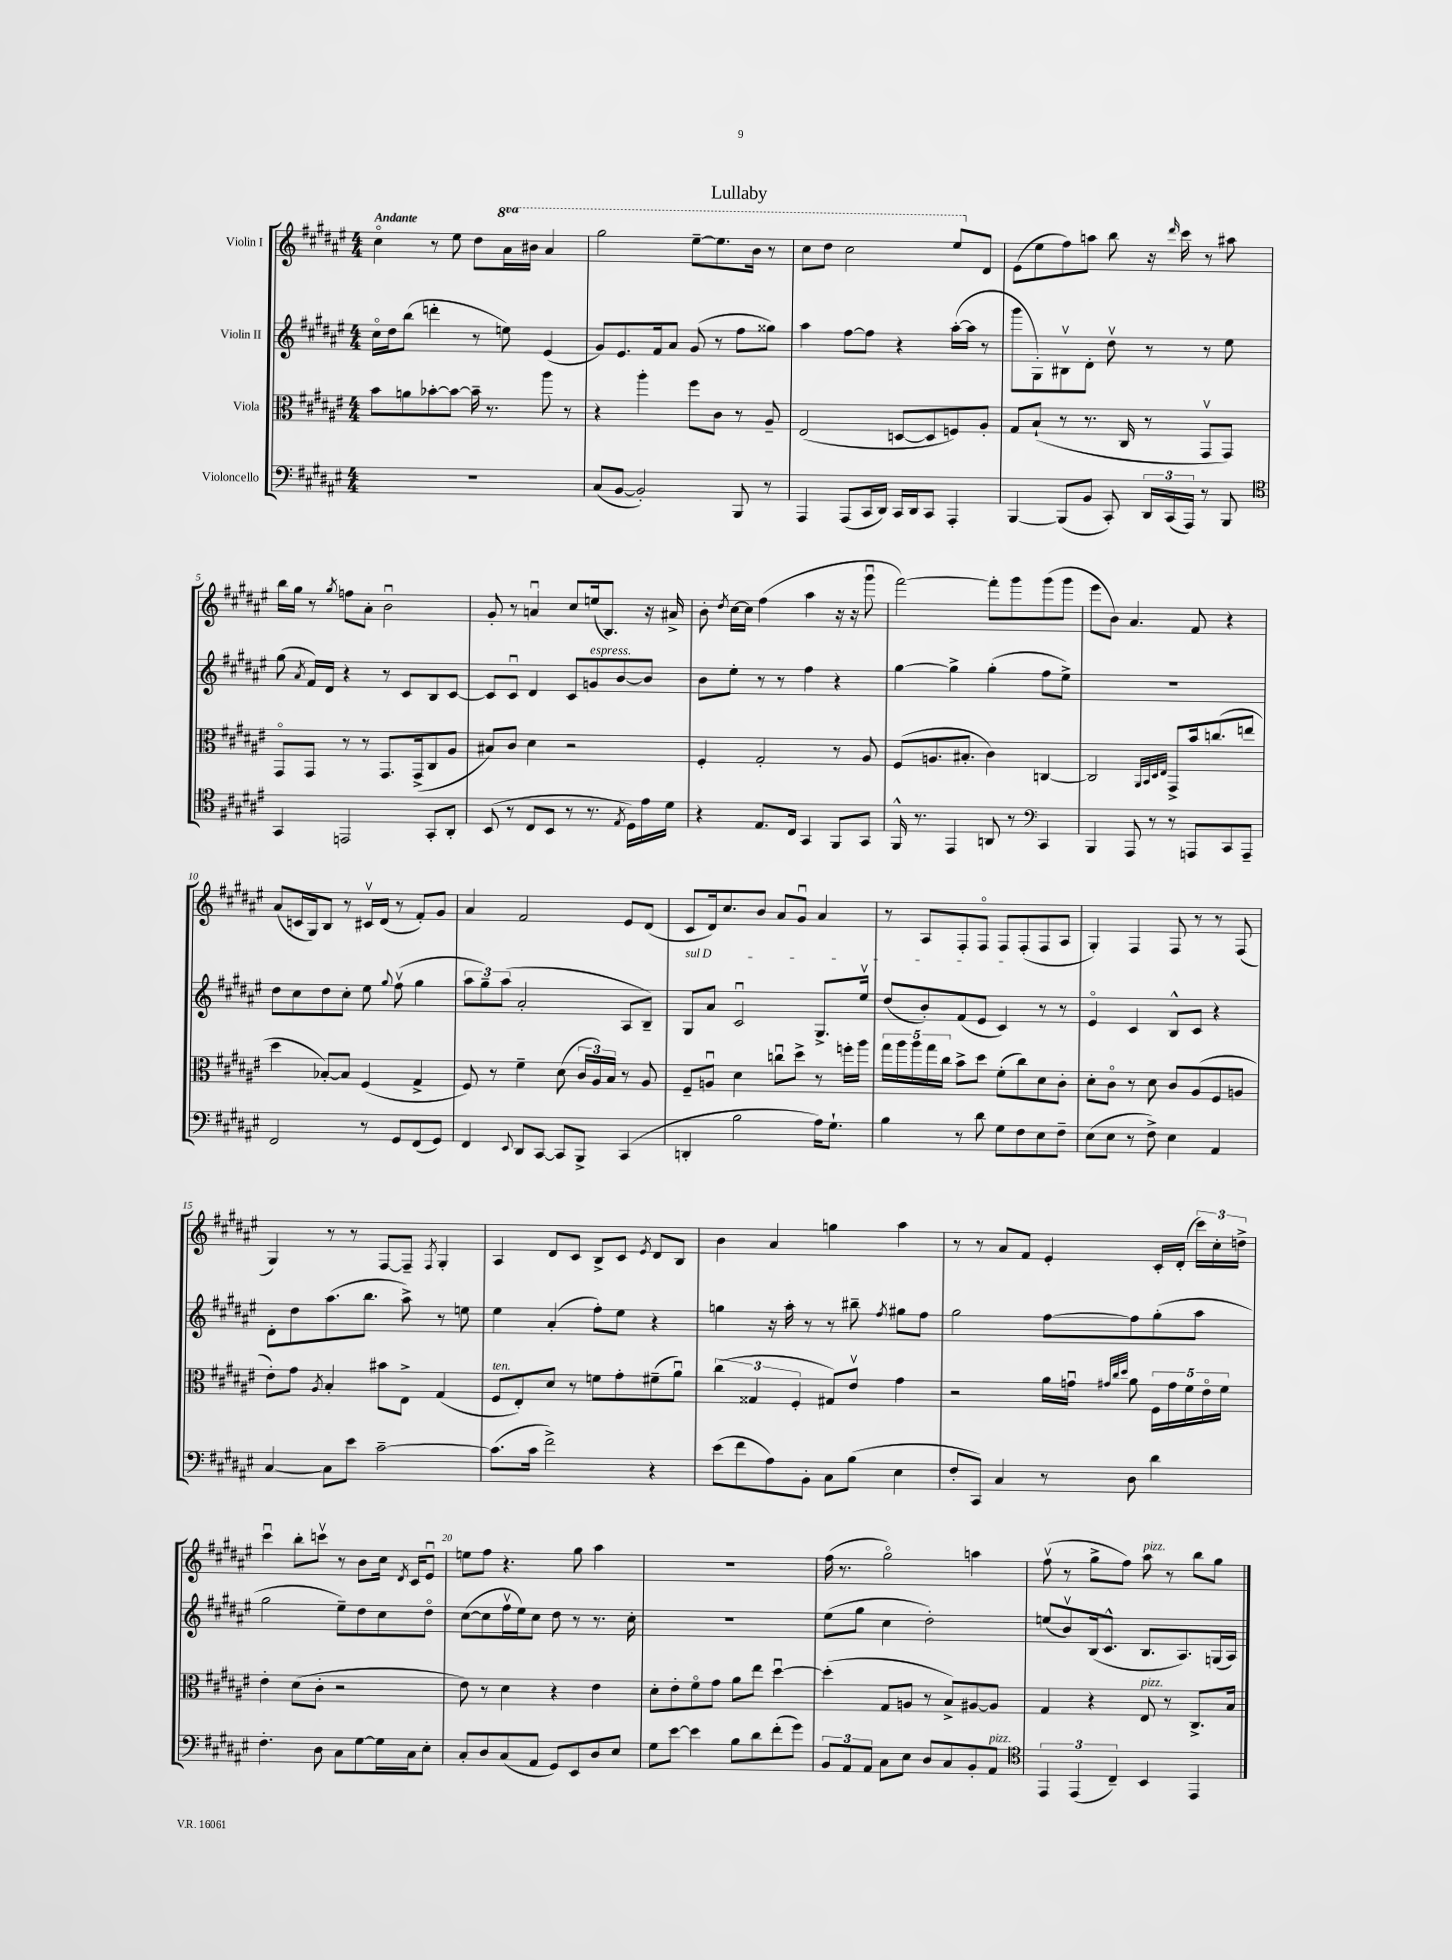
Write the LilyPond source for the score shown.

\header { title = "Lullaby" }
<<
\new StaffGroup <<
\new Staff = "s0" \with { instrumentName = "Violin I" } {
    \clef treble \key fis \major \numericTimeSignature \time 4/4 \set Staff.ottavationMarkups = #ottavation-simple-ordinals \tempo "Andante"
    \autoBeamOff cis''4\flageolet r8 eis''8 dis''8[ \ottava #1 ais''16 bis''16] ais''4 |
    gis'''2 eis'''8[~-- eis'''8. b''16] r8 |
    cis'''8[ dis'''8] cis'''2 eis'''8[ \ottava #0 dis'8] |
    eis'8[( eis''8 fis''8) a''8] b''8 r16 \grace { dis'''16 } cis'''16 r8 ais''8 |
    b''16[ gis''16] r8 \acciaccatura { gis''8 } f''8[ ais'8]-. b'2\downbow |
    gis'8-. r8 a'4\downbow cis''8[ e''16( b8.]) r16 ais'16-> |
    b'8-. \acciaccatura { dis''8 } cis''16[~ cis''16] fis''4( ais''4 r16 r16 gis'''8\downbow |
    fis'''2~) fis'''8[-. gis'''8 gis'''8( gis'''8] |
    eis'''8[ b'8]) ais'4. fis'8 r4 |
    ais'8[( c'16 gis16) b8] r8 cis'16[\upbow dis'16]( r8 fis'8[-.) gis'8] |
    ais'4 fis'2 eis'8[ dis'8]( |
    cis'8[ dis'16) cis''8. b'8] ais'8[ gis'8]\downbow ais'4 |
    r8 ais8[ fis8-. fis8]\flageolet fis8[ fis8-.( fis8 ais8] |
    gis4-.) fis4 fis8 r8 r8 fis8( |
    gis4) r8 r8 fis8[~ fis8]-- \acciaccatura { fis8 } gis4-. |
    ais4 dis'8[ cis'8] b8[-> cis'8] \acciaccatura { eis'8 } dis'8[ b8] |
    b'4 ais'4 g''4 ais''4 |
    r8 r8 ais'8[ fis'8] eis'4-. cis'16[-. dis'16]-.( \tuplet 3/2 { cis'''16[) cis''16-. d''16]-> } |
    cis'''4\downbow b''8[-. c'''8]\upbow r8 b'8[ cis''16] \acciaccatura { dis'8 } cis'16[ eis'8]\downbow |
    e''8[ fis''8] r4. gis''8 ais''4 |
    R1 |
    fis''16( r8. gis''2\flageolet) a''4 |
    fis''8\upbow( r8 gis''8[-> fis''8]) ais''8^\markup { \italic "pizz." } r8 b''8[ gis''8] \bar "|." |
}
\new Staff = "s1" \with { instrumentName = "Violin II" } {
    \clef treble \key fis \major \numericTimeSignature \time 4/4
    \autoBeamOff cis''16[\flageolet dis''16 b''8]( d'''4-. r8 e''8) eis'4( |
    gis'8[) eis'8. fis'16 ais'8] gis'8( r8 fis''8[ gisis''8]) |
    ais''4 fis''8[~ fis''8] r4 ais''16[~-.( ais''16] r8 |
    gis'''8[ gis8-.) bis8\upbow dis'8]-. dis''8\upbow r8 r8 eis''8 |
    gis''8( \acciaccatura { ais'8 } fis'16[) dis'16] r4 r8 cis'8[ b8 cis'8]~ |
    cis'8[ cis'8]\downbow dis'4 cis'8[ g'8^\markup { \italic "espress." } b'8~ b'8] |
    b'8[ eis''8]-. r8 r8 fis''4 r4 |
    gis''4~ gis''4-> gis''4-.( fis''8[ eis''8]->) |
    R1 |
    dis''8[ cis''8 dis''8 cis''8]-. eis''8 \appoggiatura { gis''8 } fis''8\upbow( gis''4 |
    \tuplet 3/2 { ais''8[ gis''8--) ais''8]( } ais'2-. ais8[ b8]--) |
    \once \override TextSpanner.bound-details.left.text = \markup { \italic "sul D" } gis8[\startTextSpan ais'8] cis'2\downbow gis8.[-> eis''16]\upbow |
    dis''8[( b'8-.) fis'8( eis'8] cis'4\stopTextSpan) r8 r8 |
    eis'4\flageolet cis'4 b8[-^ cis'8] r4 |
    dis'8[-. dis''8 ais''8.( b''8.] ais''8->) r8 e''8 |
    eis''4 ais'4-.( fis''8[-.) eis''8] r4 |
    g''4 r16 ais''16-. r8 r8 bis''8-- \acciaccatura { fis''8 } gis''8[ fis''8] |
    gis''2 fis''8[~ fis''8 gis''8-.( ais''8] |
    gis''2 eis''8[--) dis''8 cis''8 dis''8]\flageolet |
    cis''8[~( cis''8 fis''16\upbow eis''16) cis''8] dis''8 r8 r8. cis''16-. |
    R1 |
    eis''8[( gis''8] cis''4 dis''2-.) |
    e''8[( b'8\upbow) b16( cis'8.]-^ b8.[ ais8.) g16( ais16]) \bar "|." |
}
\new Staff = "s2" \with { instrumentName = "Viola" } {
    \clef alto \key fis \major \numericTimeSignature \time 4/4
    \autoBeamOff b'8[ a'8 bes'8~-. bes'8]~ bes'16-- r8. ais''8 r8 |
    r4 ais''4-. fis''8[ cis'8] r8 ais8-- |
    eis2( d8[~ d8 f8) ais8]-. |
    gis8[ b8]-!( r8 r8. cis16 r8 gis,8[\upbow gis,8]) |
    gis,8[\flageolet gis,8] r8 r8 gis,8.[ gis,16->( cis8 ais8] |
    bis8[) cis'8] dis'4 r2 |
    fis4-. gis2-. r8 ais8 |
    fis8[( a8. bis8.]-. cis'4) c4~ |
    c2 \grace { ais,32[ b,32 dis32 eis32] } gis,8[-> b'16 c''8.( e''8] |
    dis''4 bes8[~-.) bes8] fis4( gis4-> |
    fis8) r8 fis'4-- dis'8( \tuplet 3/2 { cis'16[ ais16) b16] } r8 ais8 |
    fis8[-- a8]\downbow dis'4 c''8[\downbow dis''8]-> r8 f''16[-. ais''16] |
    \tuplet 5/4 { gis''16[ ais''16 ais''16 gis''16 cis''16] } b'8[-> dis''8] fis'8[-.( cis''8) dis'8 cis'8]-. |
    dis'8[-. cis'8]\flageolet r8 dis'8 cis'8[ ais8( fis8 a8] |
    eis'8[-.) gis'8] \acciaccatura { ais8 } b4-. bis'8[ eis8]-> gis4( |
    fis8[^\markup { \italic "ten." } eis8-.) dis'8] r8 f'8[ gis'8-. fis'8--( ais'8]\downbow) |
    \tuplet 3/2 { cis''4( gisis4 fis4-. } gis8[) eis'8]\upbow gis'4 |
    r2 ais'16[ g'16]\downbow \grace { gis'32[ cis''32 dis''32] } ais'8 \tuplet 5/4 { fis16[ gis'16 fis'16 eis'16\flageolet fis'16] } |
    eis'4-. dis'8[( cis'8]-. r2 |
    eis'8) r8 dis'4 r4 eis'4 |
    dis'8[-. eis'8-. fis'8\flageolet gis'8] ais'8[ eis''8] dis''4~\downbow |
    dis''4-.( gis8[ a8] r8 b8[->) ais8~ ais8] |
    gis4 r4 eis8^\markup { \italic "pizz." } r8 cis8.[-> b16] \bar "|." |
}
\new Staff = "s3" \with { instrumentName = "Violoncello" } {
    \clef bass \key fis \major \numericTimeSignature \time 4/4
    \autoBeamOff R1 |
    cis8[( b,8]~ b,2-.) b,,8 r8 |
    ais,,4 ais,,8[( cis,16 dis,16]) cis,16[ dis,16 cis,8] ais,,4-. |
    b,,4~ b,,8[( b,8] cis,8-.) \tuplet 3/2 { dis,16[ cis,16( ais,,16]) } r8 b,,8 |
    \clef tenor gis,4 e,2 gis,8[-. ais,8]-. |
    b,8( r8 cis8[ b,8] r8 r8. \acciaccatura { eis8 } dis16[) eis'16 dis'16] |
    r4 eis8.[ cis16] gis,4 fis,8[ gis,8] |
    fis,16-^ r8. eis,4 a,8 r8 \clef bass cis,4 |
    b,,4 ais,,8 r8 r8 a,,8[ cis,8 a,,8]-- |
    fis,2 r8 gis,8[ fis,8( gis,8]) |
    fis,4 \appoggiatura { eis,8 } dis,8[ cis,8]~ cis,8[ b,,8]-> cis,4( |
    d,4-. b2 ais16[) gis8.]-! |
    b4 r8 dis'8 gis8[ fis8 eis8 fis8]-- |
    eis8[( eis8] r8 fis8->) eis4 ais,4 |
    cis4~ cis8[ eis'8] cis'2~-- |
    cis'8.[( cis'16] fis'2->) r4 |
    eis'8[( fis'8 ais8) b,8]-. cis8[ b8]( eis4 |
    fis8[-. cis,8]) cis4 r8 dis8 dis'4 |
    fis4.-. dis8 cis8[ gis8~ gis16 cis16 eis8]-. |
    cis8[-. dis8 cis8( ais,8] gis,8[) eis,8 dis8 eis8] |
    gis8[ eis'8]~ eis'4 b8[ dis'8 fis'8-.( gis'8]) |
    \tuplet 3/2 { b,8[ ais,8 ais,8] } cis8[ eis8] dis8[ cis8 b,8-. ais,8]^\markup { \italic "pizz." } |
    \clef tenor \tuplet 3/2 { eis,4 eis,4( cis4--) } b,4 eis,4 \bar "|." |
}
>>
>>
\layout { \context { \Score \override BarNumber.break-visibility = ##(#f #t #t) barNumberVisibility = #(every-nth-bar-number-visible 5) } }
